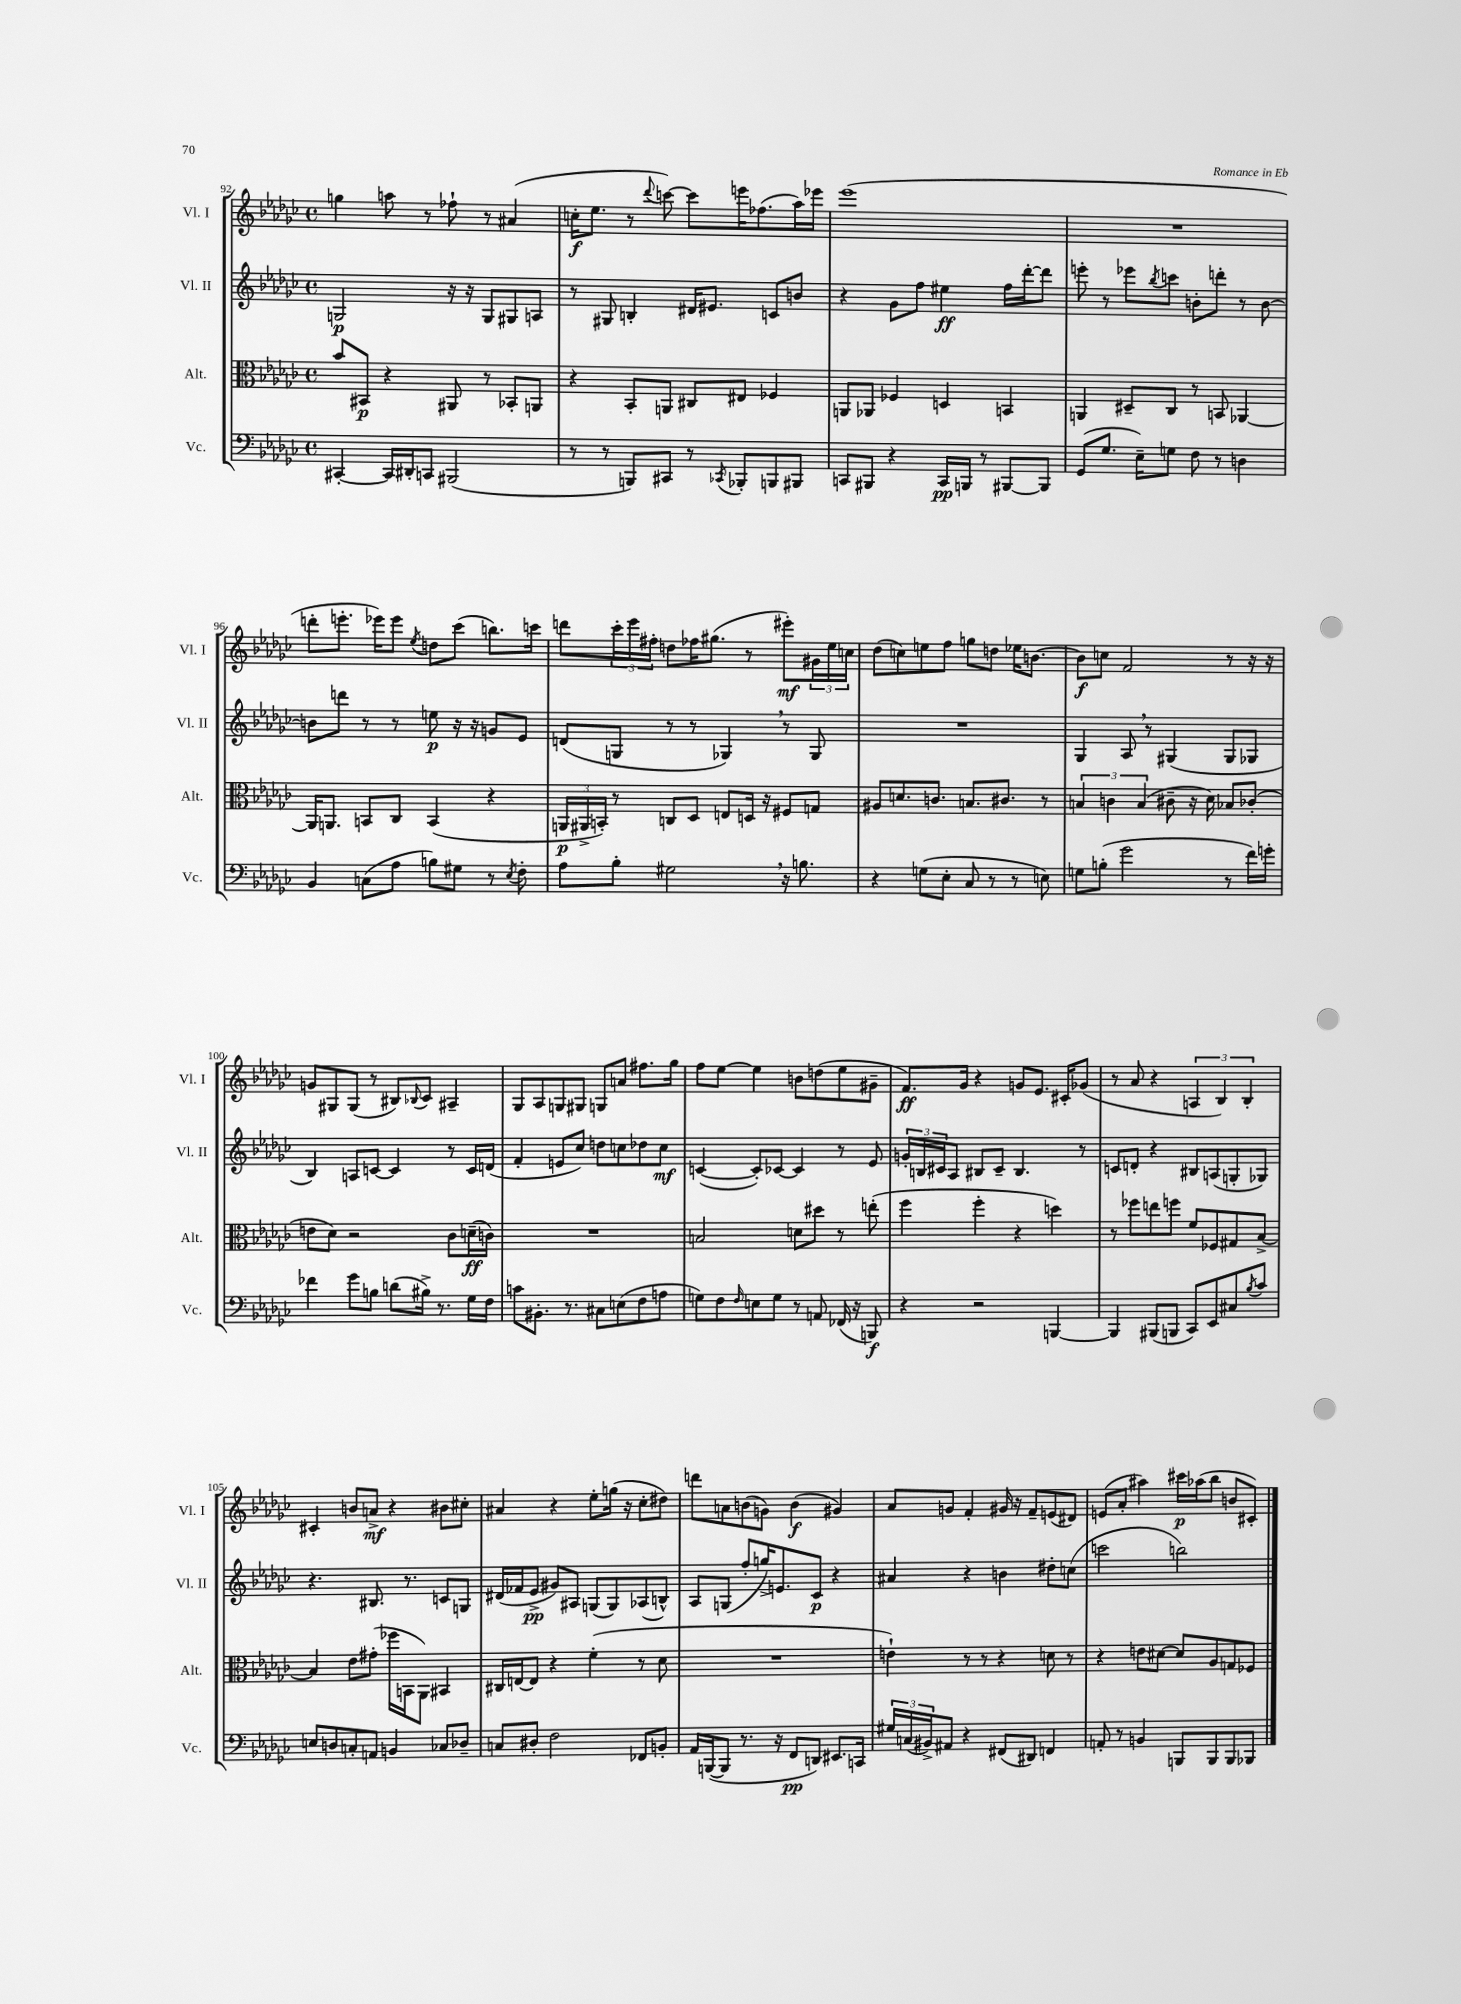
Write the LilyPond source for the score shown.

<<
\new StaffGroup <<
\new Staff = "s0" \with { instrumentName = "Vl. I" shortInstrumentName = "Vl. I" } {
    \clef treble \key ges \major \defaultTimeSignature \time 4/4
    g''4 a''8 r8 fes''8-! r8 ais'4( |
    c''16-.\f ees''8. r8 \appoggiatura { des'''8 } c'''8~) c'''8 e'''16 fes''8.( aes''16) ees'''16 |
    ees'''1( |
    R1 |
    d'''8-. e'''8.-. ees'''16) ees'''8 \acciaccatura { ees''8 } d''8 ces'''8( b''8.) c'''16 |
    d'''8 \tuplet 3/2 { ces'''16-. ees'''16 fis''16-. } d''8 fes''16 gis''8.( r8 eis'''8-.\mf) \tuplet 3/2 { gis'16 ees''16 c''16 } |
    des''8( c''8) e''8 f''8 g''8 d''8 ees''16 b'8.~ |
    b'8\f c''8 f'2 r8 r16 r16 |
    g'8 gis8 gis8( r8 bis8) \appoggiatura { bes8 } ces'8 ais4-- |
    ges8 aes8 g8 gis8 g8 a'8 fis''8. ges''16 |
    f''8 ees''8~ ees''4 b'8 d''8( ees''8 gis'8-- |
    f'8.\ff) ges'16 r4 g'8 ees'8. cis'16-. ges'8( |
    r8 aes'8 r4 \tuplet 3/2 { a4 bes4) bes4-. } |
    cis'4-. b'8 a'8->\mf r4 bis'8 cis''8-. |
    ais'4 r4 ees''8-. g''16( r16 ces''8-. dis''8) |
    d'''8 a'8 b'8( g'8) b'4\f( gis'4) |
    aes'8 g'8 f'4-. gis'16 r16 f'8-- e'8( dis'8) |
    e'8( aes'8-. ais''4) cis'''16\p aes''16( bes''8 b'8 cis'8-.) \bar "|." |
}
\new Staff = "s1" \with { instrumentName = "Vl. II" shortInstrumentName = "Vl. II" } {
    \clef treble \key ges \major \defaultTimeSignature \time 4/4
    g2\p r16 r16 g8 gis8 a8 |
    r8 gis8 b4-. dis'16 eis'8. c'8 b'8 |
    r4 ges'8 f''8 eis''4\ff f''16 des'''16~-. des'''8 |
    e'''8-. r8 ees'''8 \acciaccatura { bes''8 } c'''8 b'8-. d'''8-. r8 b'8~ |
    b'8 d'''8 r8 r8 e''8\p r16 r16 g'8 ees'8 |
    d'8( g8 r8 r8 ges4) \breathe r8 ges8 |
    R1 |
    ges4 aes8 \breathe r8 gis4( gis8 ges8 |
    bes4) a8 c'8~ c'4 r8 c'16 d'16( |
    f'4-. e'8 ces''8) d''8 c''8 des''8 c''8\mf |
    c'4~( c'8-.) ces'8~ ces'4 r8 ees'8 |
    \tuplet 3/2 { g'16-. b16 cis'16 } aes8 bis8 cis'8-- bis4. r8 |
    c'8 d'8-. r4 bis8 a8( g8-. ges8) |
    r4. bis8. r8. c'8 g8 |
    dis'16( fes'16 ees'8->\pp gis'8) ais8 g8( g8) aes8( b8-^) |
    aes8 g8( f''8-. g''16->) e'8. ces'8\p r4 |
    ais'4 r4 b'4 dis''8-. c''8( |
    c'''2 b''2) \bar "|." |
}
\new Staff = "s2" \with { instrumentName = "Alt." shortInstrumentName = "Alt." } {
    \clef alto \key ges \major \defaultTimeSignature \time 4/4
    bes'8 bis,8\p r4 ais,8 r8 bes,8-. a,8 |
    r4 bes,8-. a,8 cis8 eis8 fes4 |
    a,8 aes,8 fes4 d4 b,4 |
    a,4 dis8-- ces8 r8 b,8 aes,4~ |
    aes,16 a,8. b,8 ces8 b,4( r4 |
    \tuplet 3/2 { a,16\p ais,16-> b,16-.) } r8 c8 des8 e8 d16 r16 fis8 g8 |
    ais8 d'8. c'8. b8. cis'8. r8 |
    \tuplet 3/2 { b4 c'4 b4( } cis'8-- r16 des'16) bes8 ces'8-.( |
    e'8 des'8) r2 ces'8 d'16--\ff( c'16) |
    R1 |
    b2 d'8 dis''8 r8 e''8-.( |
    f''4 f''4-. r4 d''4) |
    r8 fes''8 e''8 f''8 f'8 fes8 gis8 bes8~-> |
    bes4 ees'8 gis'8-.( fes''16 b,16 aes,8) bis,4 |
    cis16 e16~ e8 r4 f'4-.( r8 des'8 |
    R1 |
    e'4-!) r8 r8 r4 d'8 r8 |
    r4 e'8 dis'8~ dis'8 aes8 g8 fes8 \bar "|." |
}
\new Staff = "s3" \with { instrumentName = "Vc." shortInstrumentName = "Vc." } {
    \clef bass \key ges \major \defaultTimeSignature \time 4/4
    cis,4~-. cis,16 dis,16-. c,8 bis,,2( |
    r8 r8 b,,8) cis,8 r8 \acciaccatura { ces,8 } bes,,8-. b,,8 bis,,8 |
    c,8 bis,,8 r4 c,16\pp b,,16 r8 bis,,8~ bis,,8 |
    ges,8( ges8. ees16--) g8 f8 r8 d4 |
    bes,4 c8( aes8 b8) gis8 r8 \acciaccatura { ees8 } f8-. |
    aes8 bes8-. gis2 \breathe r16 b8. |
    r4 g8( ees8-. ces8 r8 r8 e8) |
    g8 b8-.( ges'2 r8 f'16) g'16-. |
    fes'4 ges'8 b8 d'8( bis16->) r8. ges16 f16 |
    c'8 bis,8.-. r8. cis8 e8( f8 a8 |
    g8) f8 \grace { f16 } e8 g8 r8 a,8 fes,16( r16 b,,8\f) |
    r4 r2 b,,4~ |
    b,,4 bis,,8( b,,8 ces,8) ees,8 cis8 \acciaccatura { bes8 } ces'8 |
    e8 d8 c8-. a,8 b,4 ces8 des8-- |
    c8 dis8-. f2 fes,8 b,8-. |
    aes,16 b,,16~( b,,8 r8. r16 f,8\pp d,8) eis,8. c,16 |
    \tuplet 3/2 { gis16 c16( bis,16->) } ais,8 r4 fis,8( dis,8) f,4 |
    a,8-. r8 b,4 b,,8 b,,8 b,,8 bes,,8 \bar "|." |
}
>>
>>
\layout { \context { \Score currentBarNumber = #92 } }
